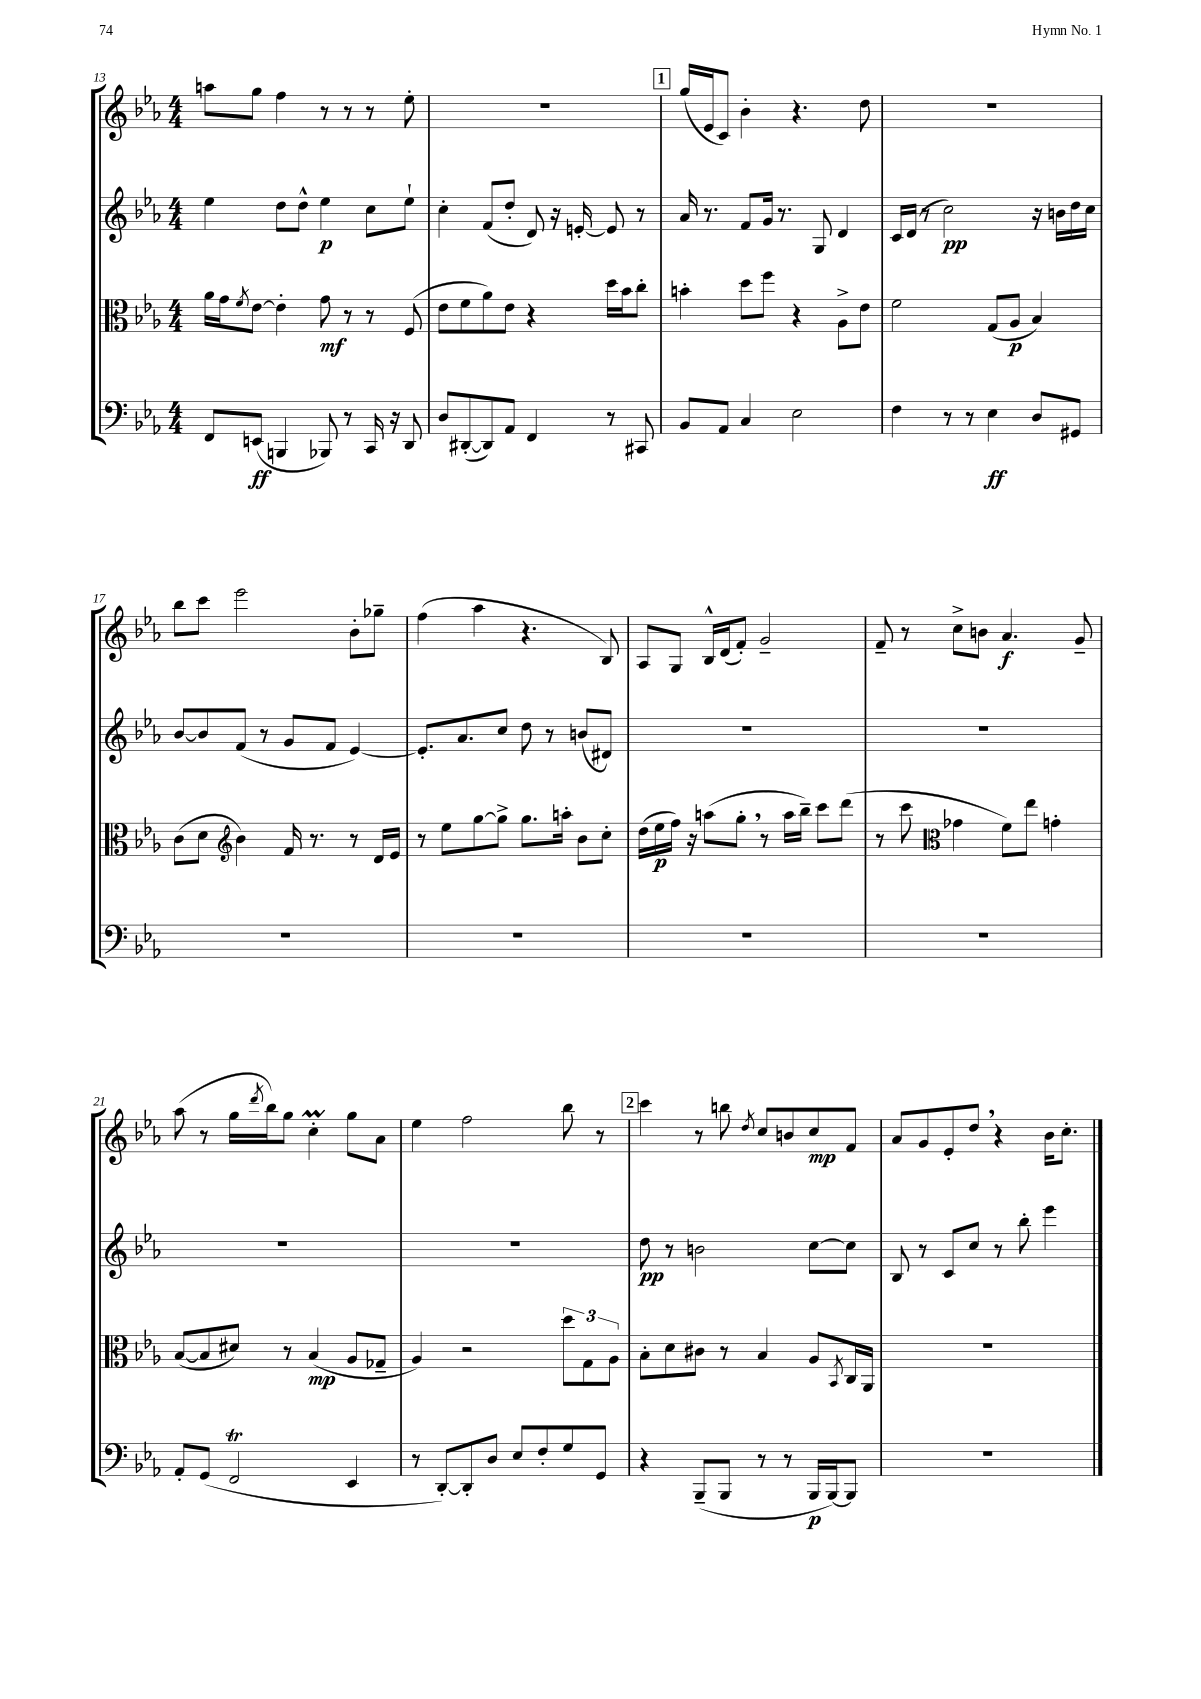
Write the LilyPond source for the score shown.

<<
\new StaffGroup <<
\new Staff = "s0" {
    \clef treble \key ees \major \numericTimeSignature \time 4/4
    a''8 g''8 f''4 r8 r8 r8 ees''8-. |
    r1 |
    \mark \markup { \box "1" } g''16( ees'16 c'8) bes'4-. r4. d''8 |
    R1 |
    bes''8 c'''8 ees'''2 bes'8-. ges''8-- |
    f''4( aes''4 r4. bes8) |
    aes8 g8 bes16-^ d'16( f'8-.) g'2-- |
    f'8-- r8 c''8-> b'8 aes'4.\f g'8-- |
    aes''8( r8 g''16 \acciaccatura { d'''8 } bes''16) g''8 c''4-.\prall g''8 aes'8 |
    ees''4 f''2 bes''8 r8 |
    \mark \markup { \box "2" } c'''4 r8 b''8 \acciaccatura { d''8 } c''8 b'8 c''8\mp f'8 |
    aes'8 g'8 ees'8-. d''8 \breathe r4 bes'16 c''8.-. \bar "|." |
}
\new Staff = "s1" {
    \clef treble \key ees \major \numericTimeSignature \time 4/4
    ees''4 d''8 d''8-^ ees''4\p c''8 ees''8-! |
    c''4-. f'8( d''8-. d'8) r16 e'16~-. e'8 r8 |
    \mark \markup { \box "1" } aes'16 r8. f'8 g'16 r8. g8 d'4 |
    c'16 d'16( r8 c''2\pp) r16 b'16 d''16 c''16 |
    bes'8~ bes'8 f'8( r8 g'8 f'8 ees'4~) |
    ees'8.-. aes'8. c''8 d''8 r8 b'8( dis'8) |
    R1 |
    R1 |
    R1 |
    R1 |
    \mark \markup { \box "2" } d''8\pp r8 b'2 c''8~ c''8 |
    bes8 r8 c'8 c''8 r8 bes''8-. ees'''4 \bar "|." |
}
\new Staff = "s2" {
    \clef alto \key ees \major \numericTimeSignature \time 4/4
    aes'16 g'16 \acciaccatura { f'8 } ees'8~ ees'4-. g'8\mf r8 r8 f8( |
    ees'8 f'8 aes'8) ees'8 r4 d''16 bes'16 c''8-. |
    \mark \markup { \box "1" } b'4-. d''8 f''8 r4 aes8-> ees'8 |
    f'2 g8( aes8\p bes4) |
    c'8( d'8 \clef treble bes'4) f'16 r8. r8 d'16 ees'16 |
    r8 ees''8 g''8~ g''8-> g''8. a''16-. bes'8 c''8-. |
    d''16( ees''16\p f''16) r16 a''8( g''8-. \breathe r8 a''16 bes''16--) c'''8 d'''8( |
    r8 c'''8 \clef alto ges'4 f'8) ees''8 g'4-. |
    bes8~( bes8 dis'8) r8 bes4\mp( aes8 ges8-- |
    aes4) r2 \tuplet 3/2 { d''8 g8 aes8 } |
    \mark \markup { \box "2" } bes8-. d'8 cis'8 r8 bes4 aes8 \acciaccatura { bes,8 } c16 aes,16 |
    R1 \bar "|." |
}
\new Staff = "s3" {
    \clef bass \key ees \major \numericTimeSignature \time 4/4
    f,8 e,8\ff( b,,4 bes,,8) r8 c,16 r16 d,8 |
    d8 dis,8~-.( dis,8) aes,8 f,4 r8 cis,8 |
    \mark \markup { \box "1" } bes,8 aes,8 c4 ees2 |
    f4 r8 r8 ees4\ff d8 gis,8 |
    R1 |
    R1 |
    R1 |
    R1 |
    aes,8-. g,8( f,2\trill ees,4 |
    r8 d,8~-.) d,8-. d8 ees8 f8-. g8 g,8 |
    \mark \markup { \box "2" } r4 bes,,8--( bes,,8 r8 r8 bes,,16\p bes,,16~) bes,,8 |
    R1 \bar "|." |
}
>>
>>
\layout { \context { \Score currentBarNumber = #13 } }
